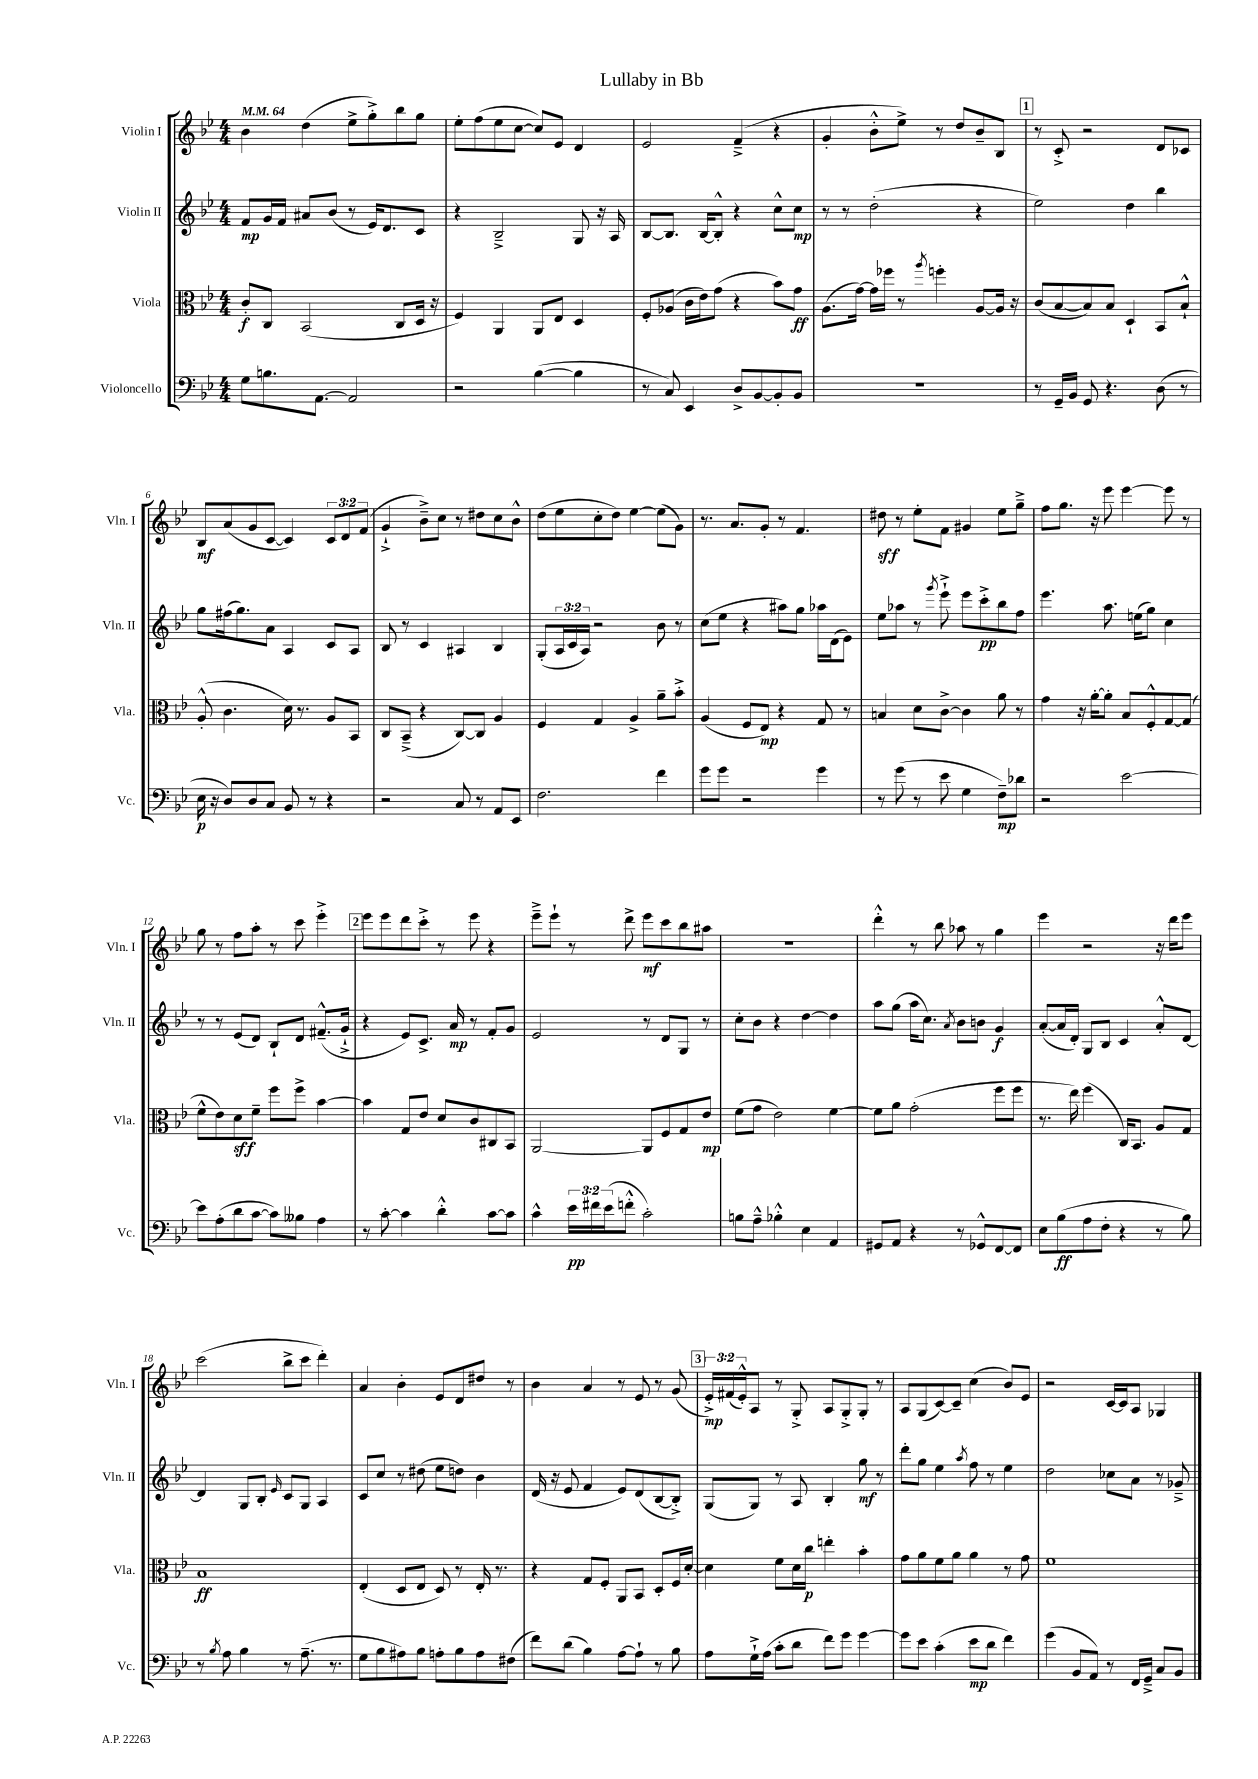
\header { title = "Lullaby in Bb" }
<<
\new StaffGroup <<
\new Staff = "s0" \with { instrumentName = "Violin I" shortInstrumentName = "Vln. I" } {
    \clef treble \key bes \major \numericTimeSignature \time 4/4 \override Staff.TupletNumber.text = #tuplet-number::calc-fraction-text \tempo 4 = 64
    bes'4 d''4( ees''8-> g''8-.->) bes''8 g''8 |
    ees''8-. f''8( ees''8 c''8~ c''8) ees'8 d'4 |
    ees'2 f'4--->( r4 |
    g'4-. bes'8-.-^ ees''8->) r8 d''8 bes'8-- bes8 |
    \mark \markup { \box "1" } r8 c'8-.-> r2 d'8 ces'8 |
    bes8\mf a'8( g'8 c'8~ c'4) \tuplet 3/2 { c'8 d'8 f'8( } |
    g'4-!-> bes'8--->) c''8 r8 dis''8 c''8 bes'8-^ |
    d''8( ees''8 c''8-. d''8) ees''4~ ees''8( g'8) |
    r8. a'8. g'8-. r8 f'4. |
    dis''8\sff r8 ees''8-. f'8 gis'4 ees''8 g''8---> |
    f''8 g''8. r16 ees'''8 ees'''4~ ees'''8 r8 |
    g''8 r8 f''8 a''8-. r8 c'''8 ees'''4-.-> |
    \mark \markup { \box "2" } ees'''8 ees'''8 d'''8 c'''8-.-> r8 ees'''8 r4 |
    ees'''8---> ees'''8-! r8 d'''8-> ees'''8\mf c'''8 bes''8 ais''8 |
    R1 |
    d'''4-.-^ r8 bes''8 aes''8 r8 g''4 |
    ees'''4 r2 r16 d'''16 ees'''8 |
    c'''2( bes''8-> c'''8 d'''4-.) |
    a'4 bes'4-. ees'8 d'8 dis''8 r8 |
    bes'4 a'4 r8 ees'8 r8 g'8( |
    \mark \markup { \box "3" } \tuplet 3/2 { ees'16-.->\mp) fis'16( ees'16-.-^) } a8 r8 g8-.-> a8 g8-.-> g8-. r8 |
    a8 g8( c'8~) c'8-- c''4( bes'8) ees'8 |
    r2 c'16~ c'16 a8 ges4 \bar "|." |
}
\new Staff = "s1" \with { instrumentName = "Violin II" shortInstrumentName = "Vln. II" } {
    \clef treble \key bes \major \numericTimeSignature \time 4/4 \override Staff.TupletNumber.text = #tuplet-number::calc-fraction-text
    f'8\mp g'16 f'16 ais'8 bes'8( r8 ees'16) d'8. c'8 |
    r4 bes2---> g8 r16 a16 |
    bes8~ bes8. bes16~ bes8-.-^ r4 c''8-^ c''8\mp |
    r8 r8 d''2-.( r4 |
    \mark \markup { \box "1" } ees''2) d''4 bes''4 |
    g''8 fis''16( g''8.) a'8 a4 c'8 a8 |
    bes8 r8 c'4 ais4 bes4 |
    g8-.( \tuplet 3/2 { a16 c'16 a16) } r2 bes'8 r8 |
    c''8( ees''8 r4 ais''8) g''8 aes''16 d'16( ees'8) |
    ees''8 aes''8 r8 \acciaccatura { g'''8 } ees'''8-!-> ees'''8 c'''8-.->\pp bes''8 f''8 |
    ees'''4. a''8. e''16( g''8) c''4 |
    r8 r8 ees'8( d'8) bes8-! d'8 fis'8.---^( g'16-!-> |
    \mark \markup { \box "2" } r4 ees'8) c'8.-> a'16\mp r8 f'8-. g'8 |
    ees'2 r8 d'8 g8 r8 |
    c''8-. bes'8 r4 d''4~ d''4 |
    a''8 g''8( a''16 c''8.) \acciaccatura { a'8 } bes'8 b'8 g'4\f |
    a'8~-.( a'16 d'16-.) g8 bes8 c'4 a'8-.-^ d'8~ |
    d'4 g8 bes8-. \grace { ees'16 } c'8 g8 a4 |
    c'8 c''8 r8 dis''8( ees''8 d''8) bes'4 |
    d'16( r16 ees'8 f'4 ees'8) d'8( bes8~ bes8-.->) |
    \mark \markup { \box "3" } g8( g8) r8 a8 bes4-. g''8\mf r8 |
    d'''8-. g''8 ees''4 \acciaccatura { a''8 } f''8 r8 ees''4 |
    d''2 ces''8 a'8 r8 ges'8---> \bar "|." |
}
\new Staff = "s2" \with { instrumentName = "Viola" shortInstrumentName = "Vla." } {
    \clef alto \key bes \major \numericTimeSignature \time 4/4
    c'8-.\f c8 bes,2( c8 d16 r16 |
    f4) a,4 a,8 ees8 d4 |
    f8-. aes8( c'16 ees'16) g'8( r4 bes'8) g'8\ff |
    a8.( g'16~) g'16 fes''16 r8 \acciaccatura { a''8 } f''4-. a8~ a16 r16 |
    \mark \markup { \box "1" } c'8( bes8~ bes8) bes8 d4-! bes,8 bes8-!-^ |
    a8-.-^( c'4. d'16) r8. a8 bes,8 |
    c8 bes,8--->( r4 c8~) c8 a4 |
    f4 g4 a4-> a'8-- bes'8-.-> |
    a4( f8 ees8\mp) r4 g8 r8 |
    b4 d'8 c'8~-> c'4 a'8 r8 |
    g'4 r16 a'16~-. a'8-. bes8 f8-.-^ g8~ g8( |
    f'8-^ ees'8) d'8\sff f'8-- f''8 f''8-> bes'4~ |
    \mark \markup { \box "2" } bes'4 g8 ees'8 d'8 c'8 cis8 bes,8 |
    a,2~ a,8 f8 g8 ees'8\mp |
    f'8( g'8 ees'2) f'4~ |
    f'8 a'8 g'2-.( f''8 f''8 |
    r8. ees''16) f''4( c16) bes,8. a8 g8 |
    bes1\ff |
    ees4-.( d8 ees8 d8) r8 ees16-. r8. |
    r4 g8 f8-. a,8 bes,8 d8-. f16 d'16~-. |
    \mark \markup { \box "3" } d'4 f'8 d'16 c''16\p e''4-. bes'4-. |
    g'8 a'8 f'8 a'8 a'4 r8 g'8 |
    f'1 \bar "|." |
}
\new Staff = "s3" \with { instrumentName = "Violoncello" shortInstrumentName = "Vc." } {
    \clef bass \key bes \major \numericTimeSignature \time 4/4 \override Staff.TupletNumber.text = #tuplet-number::calc-fraction-text
    g8 b8. a,8.~ a,2 |
    r2 bes4~( bes4 |
    r8 c8) ees,4 d8-> bes,8~ bes,8-. bes,8 |
    R1 |
    \mark \markup { \box "1" } r8 g,16-- bes,16 g,8 r4. d8( r8 |
    ees16\p r16 d8) d8 c8 bes,8 r8 r4 |
    r2 c8 r8 a,8 ees,8 |
    f2. f'4 |
    g'8 g'8 r2 g'4 |
    r8 g'8( r8 ees'8 g4 f8--\mp) des'8 |
    r2 ees'2~ |
    ees'8 a8-.( d'8 c'8~ c'8) beses8 a4 |
    \mark \markup { \box "2" } r8 c'8~-. c'4 d'4-.-^ c'8~ c'8 |
    c'4-^ \tuplet 3/2 { ees'16\pp fis'16 ees'16( } f'8-.-^ c'2-.) |
    b8 a8---^ bes4-.-^ ees4 a,4 |
    gis,8 a,8 r4 r8 ges,8-^ f,8~ f,8 |
    ees8 bes8\ff( a8 f8-. r4 r8 bes8) |
    r8 \acciaccatura { bes8 } a8 bes4 r8 a8.--( r8. |
    g8 bes8 ais8) bes8 a8-. bes8 a8 fis8( |
    f'8) d'8( bes4) a8~ a8-! r8 bes8 |
    \mark \markup { \box "3" } a8 g16-!-> a16( c'8-. d'8 f'8) g'8 g'4~ |
    g'8 ees'8 c'4-.( ees'8\mp d'8 f'4) |
    g'4( bes,8 a,8) r8 f,16 g,16---> c8 bes,8 \bar "|." |
}
>>
>>
